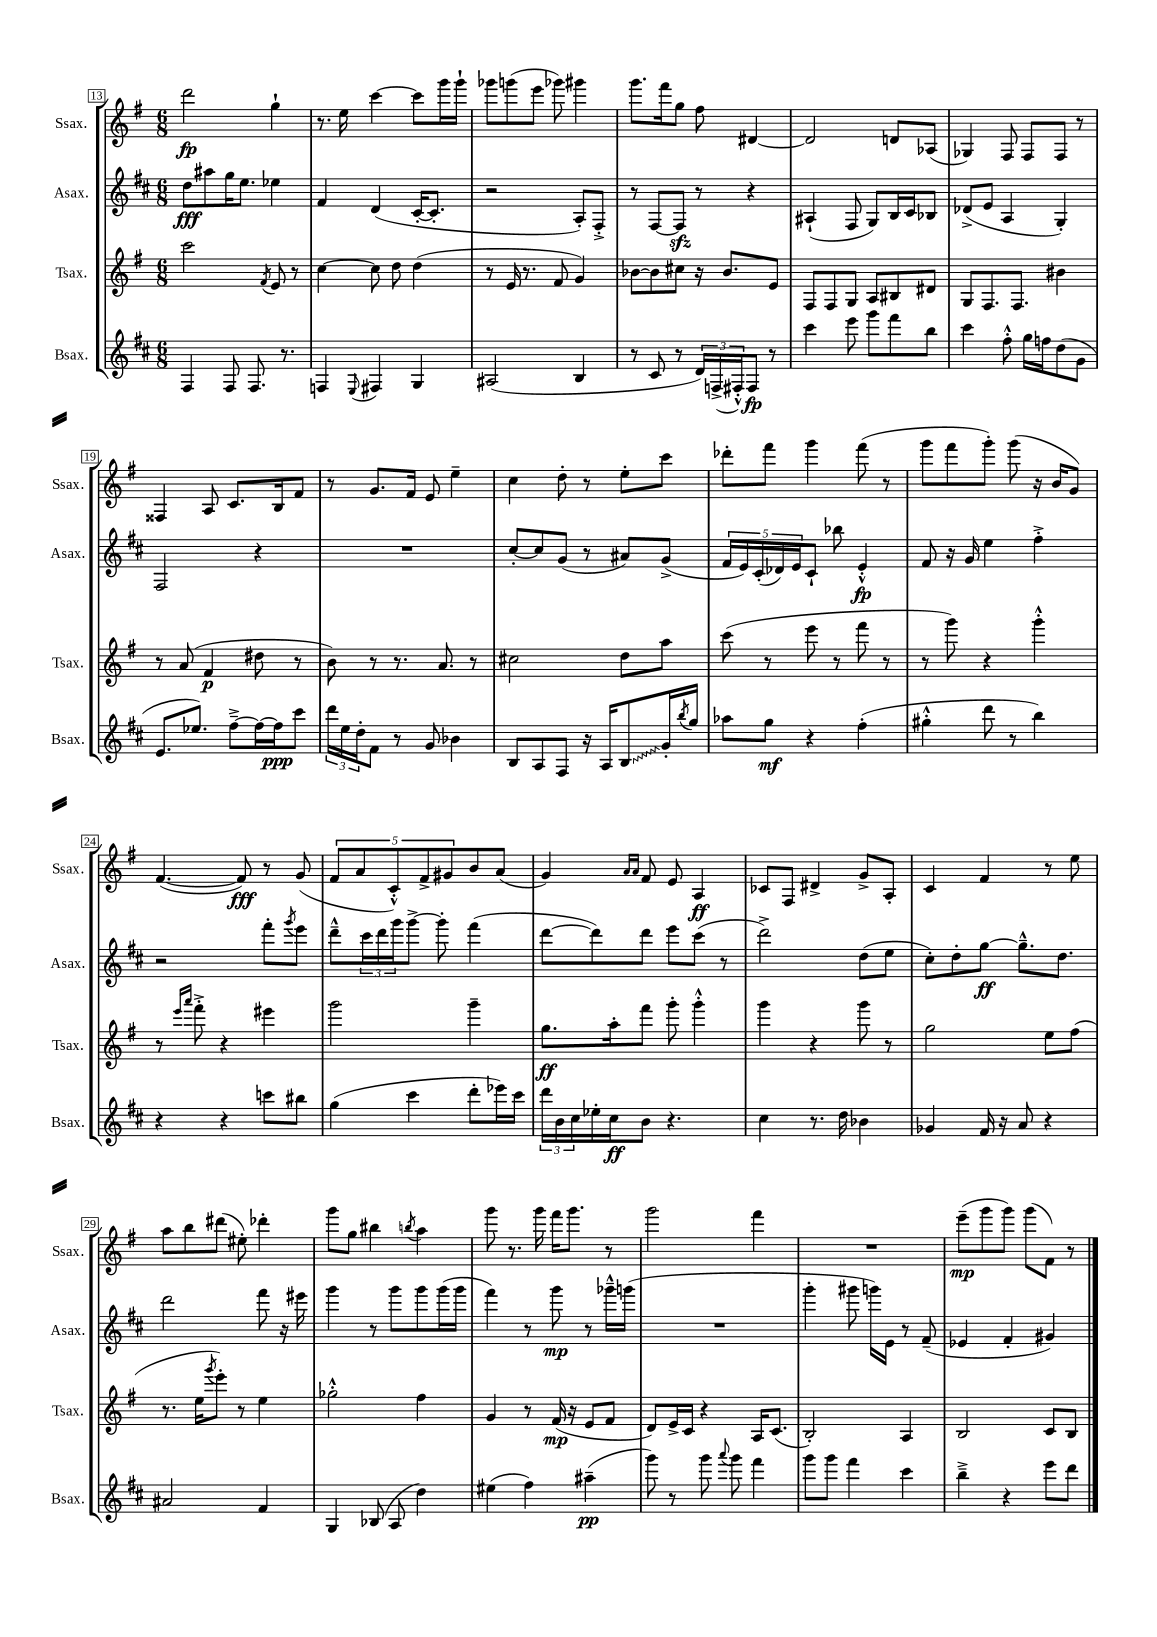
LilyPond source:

<<
\new StaffGroup <<
\new Staff = "s0" \with { instrumentName = "Ssax." shortInstrumentName = "Ssax." } {
    \clef treble \key g \major \numericTimeSignature \time 6/8
    d'''2\fp g''4-! |
    r8. e''16 c'''4~ c'''8 g'''16 g'''16-! |
    ges'''8 g'''8( e'''8 ges'''8) gis'''4 |
    g'''8. fis'''16 g''8 fis''8 dis'4~ |
    dis'2 d'8 aes8( |
    ges4) fis8 fis8 fis8 r8 |
    fisis4 a8 c'8. b16 fis'8 |
    r8 g'8. fis'16 e'8 e''4-- |
    c''4 d''8-. r8 e''8-. c'''8 |
    des'''8-. fis'''8 g'''4 fis'''8( r8 |
    g'''8 fis'''8 g'''8-.) g'''8( r16 b'16 g'8) |
    fis'4.~( fis'8\fff) r8 g'8( |
    \tuplet 5/4 { fis'8 a'8 c'8-.-^) fis'8-> gis'8 } b'8 a'8( |
    g'4) \grace { a'16 a'16 } fis'8 e'8 a4\ff |
    ces'8 fis8 dis'4-> g'8-> a8-. |
    c'4 fis'4 r8 e''8 |
    a''8 b''8 dis'''8( eis''8-.) des'''4-. |
    g'''8 g''8 bis''4 \acciaccatura { b''8 } a''4 |
    g'''8 r8. g'''16 fis'''16 g'''8. r8 |
    g'''2 fis'''4 |
    R2. |
    e'''8--\mp( g'''8 g'''8) g'''8( fis'8) r8 \bar "|." |
}
\new Staff = "s1" \with { instrumentName = "Asax." shortInstrumentName = "Asax." } {
    \clef treble \key d \major \numericTimeSignature \time 6/8
    d''8\fff ais''8 g''16 e''8. ees''4 |
    fis'4 d'4( cis'16~-. cis'8.-. |
    r2 a8-.) fis8-.-> |
    r8 fis8~ fis8\sfz r8 r4 |
    ais4-!( fis8 g8) b16 cis'16 bes8 |
    des'8->( e'8 a4 g4-.) |
    fis2 r4 |
    R2. |
    cis''8~-. cis''8 g'8( r8 ais'8) g'8->( |
    \tuplet 5/4 { fis'16 e'16) cis'16-.( des'16) e'16 } cis'8-! bes''8 e'4-.-^\fp |
    fis'8 r16 g'16 e''4 fis''4-.-> |
    r2 fis'''8-. \acciaccatura { g'''8 } e'''8 |
    d'''8---^ \tuplet 3/2 { cis'''16 d'''16 g'''16 } g'''8~-> g'''8-. fis'''4( |
    d'''8~ d'''8) d'''8 e'''8 cis'''8( r8 |
    d'''2->) d''8( e''8 |
    cis''8-.) d''8-. g''8~\ff g''8.---^ d''8. |
    d'''2 fis'''8 r16 eis'''16 |
    g'''4 r8 g'''8 g'''8 g'''16( g'''16 |
    fis'''4) r8 g'''8\mp r8 ges'''16---^ g'''16( |
    R2. |
    g'''4-. gis'''8 g'''16) e'16 r8 fis'8--( |
    ees'4 fis'4-. gis'4) \bar "|." |
}
\new Staff = "s2" \with { instrumentName = "Tsax." shortInstrumentName = "Tsax." } {
    \clef treble \key g \major \numericTimeSignature \time 6/8
    c'''2 \acciaccatura { fis'8 } e'8 r8 |
    c''4~ c''8 d''8 d''4( |
    r8 e'16 r8. fis'8 g'4) |
    bes'8~ bes'8 cis''8 r16 bes'8. e'8 |
    fis8 fis8 g8 a8 bis8 dis'8 |
    g8 fis8. fis8. bis'4 |
    r8 a'8( fis'4\p dis''8 r8 |
    b'8) r8 r8. a'8. r8 |
    cis''2 d''8 a''8 |
    c'''8( r8 e'''8 r8 fis'''8 r8 |
    r8 g'''8) r4 g'''4-.-^ |
    r8 \grace { e'''16 a'''16 } fis'''8-.-> r4 eis'''4 |
    g'''2 g'''4-- |
    g''8.\ff a''16-. fis'''8 g'''8-. g'''4-.-^ |
    g'''4 r4 g'''8 r8 |
    g''2 e''8 fis''8( |
    r8. e''16 \acciaccatura { g'''8 } e'''8-.) r8 e''4 |
    ges''2-.-^ fis''4 |
    g'4 r8 fis'16\mp( r16 e'8 fis'8 |
    d'8) e'16-> c'16 r4 a16 c'8.( |
    b2-.) a4 |
    b2 c'8 b8 \bar "|." |
}
\new Staff = "s3" \with { instrumentName = "Bsax." shortInstrumentName = "Bsax." } {
    \clef treble \key d \major \numericTimeSignature \time 6/8
    fis4 fis8 fis8. r8. |
    f4 \appoggiatura { e8 } fis4 g4 |
    ais2( b4 |
    r8 cis'8 r8 \tuplet 3/2 { d'16) f16->( fis16-.-^) } fis8\fp r8 |
    cis'''4 e'''8 g'''8 fis'''8 b''8 |
    cis'''4 fis''8-.-^ g''16 f''16 d''8( g'8 |
    e'8. ees''8.) fis''8~---> fis''16~ fis''16\ppp cis'''8 |
    \tuplet 3/2 { d'''16 e''16 d''16-. } fis'8 r8 g'8 bes'4 |
    b8 a8 fis8 r16 a16 \once \override Glissando.style = #'zigzag b8\glissando g'16-. \acciaccatura { b''8 } g''16 |
    aes''8 g''8\mf r4 fis''4-.( |
    gis''4-.-^ d'''8 r8 b''4) |
    r4 r4 c'''8 bis''8 |
    g''4( cis'''4 d'''8-. ees'''16) cis'''16 |
    \tuplet 3/2 { d'''16 b'16 cis''16 } ees''16-. cis''16\ff b'8 r4. |
    cis''4 r8. d''16 bes'4 |
    ges'4 fis'16 r16 a'8 r4 |
    ais'2 fis'4 |
    g4 bes8( a8 d''4) |
    eis''4( fis''4) ais''4--\pp( |
    g'''8) r8 g'''8 \appoggiatura { a'''8 } g'''8 fis'''4 |
    g'''8 g'''8 fis'''4 cis'''4 |
    b''4---> r4 e'''8 d'''8 \bar "|." |
}
>>
>>
\layout { \context { \Score currentBarNumber = #13 \override BarNumber.stencil = #(make-stencil-boxer 0.1 0.3 ly:text-interface::print) } }
